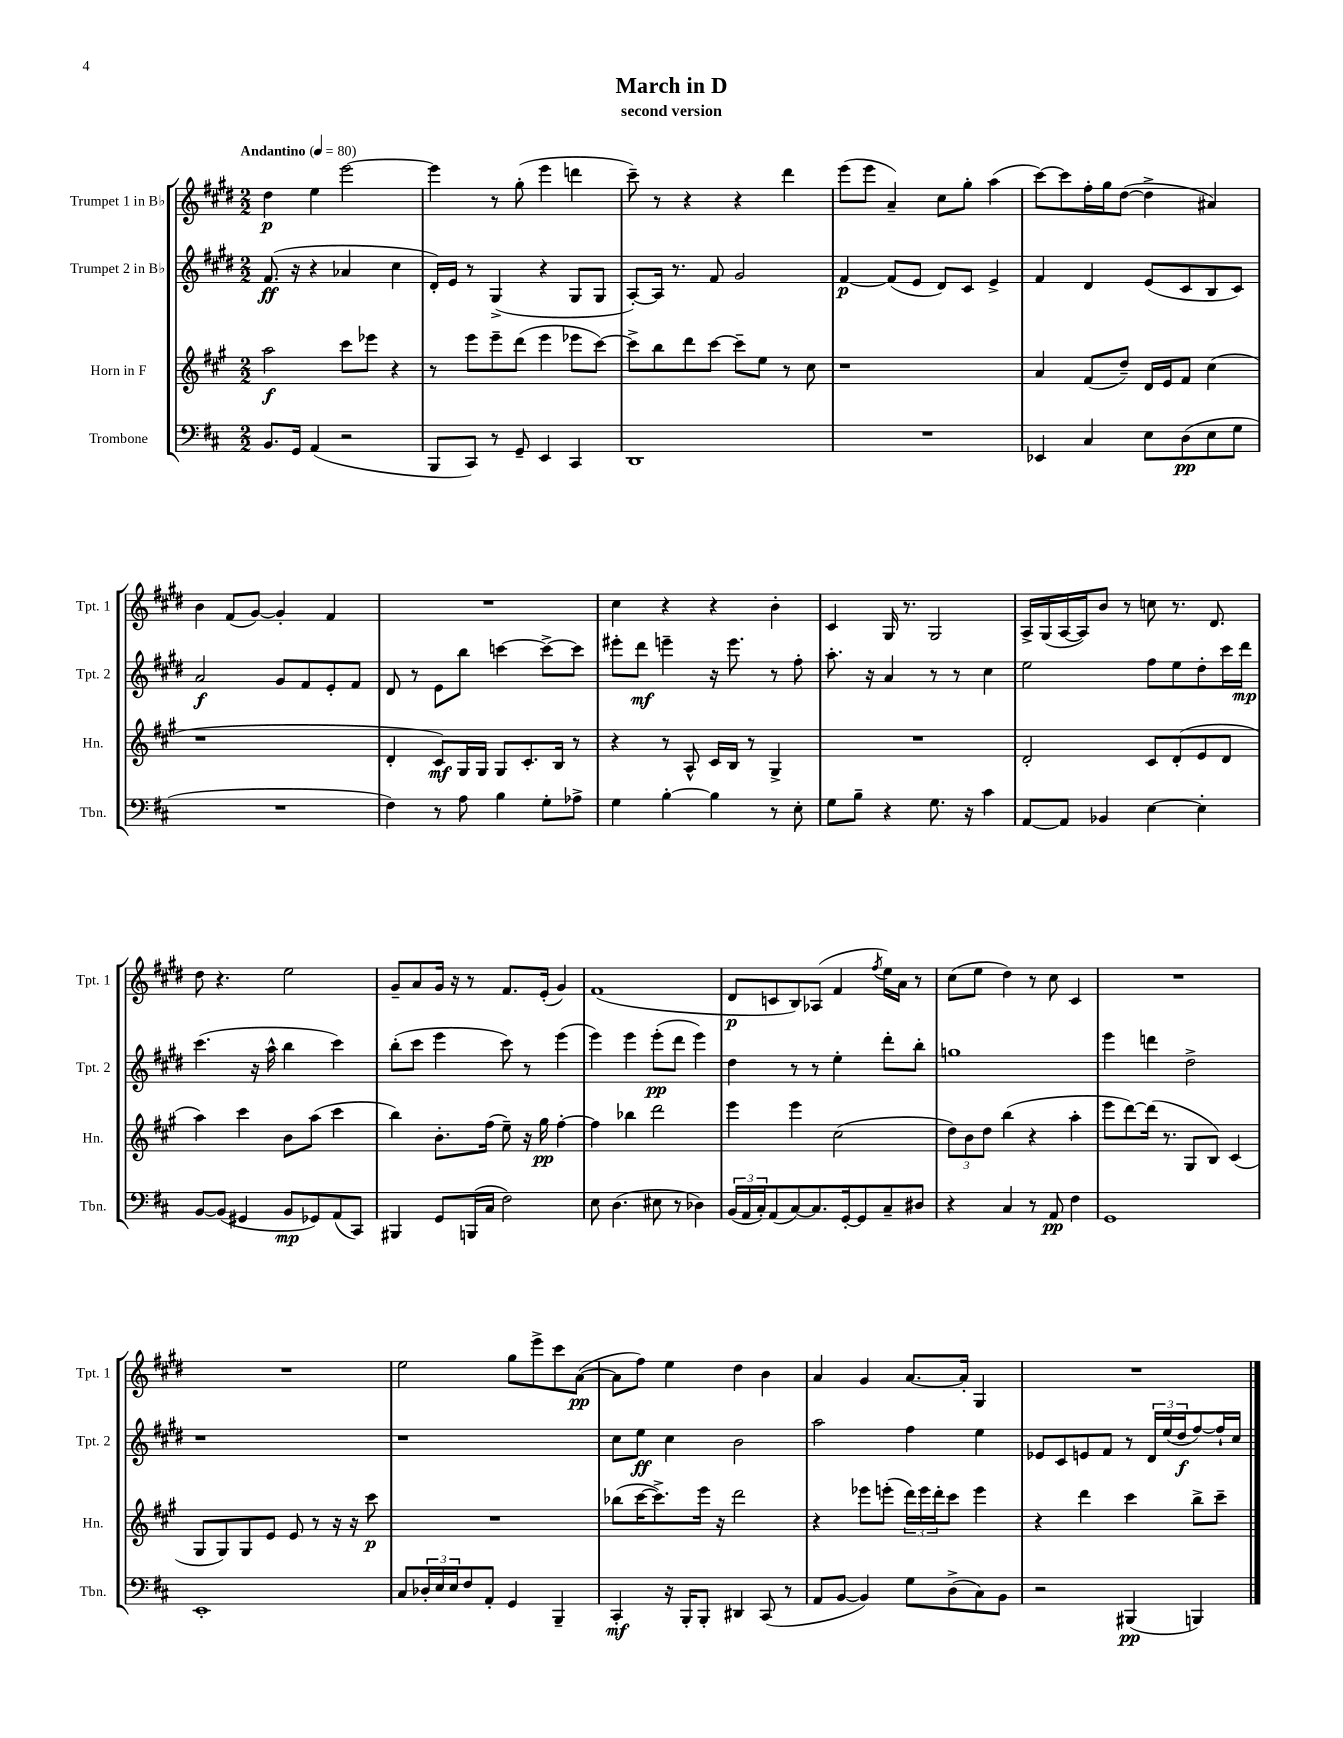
\header { title = "March in D" subtitle = "second version" }
<<
\new StaffGroup <<
\new Staff = "s0" \with { instrumentName = "Trumpet 1 in Bb" shortInstrumentName = "Tpt. 1" } {
    \clef treble \key e \major \numericTimeSignature \time 2/2 \tempo "Andantino" 4 = 80
    dis''4\p e''4 e'''2~ |
    e'''4 r8 gis''8-.( e'''4 d'''4 |
    cis'''8--) r8 r4 r4 dis'''4 |
    e'''8( e'''8 a'4--) cis''8 gis''8-. a''4( |
    cis'''8~) cis'''8 fis''16-. gis''16 dis''8~( dis''4-> ais'4) |
    b'4 fis'8( gis'8~) gis'4-. fis'4 |
    R1 |
    cis''4 r4 r4 b'4-. |
    cis'4 gis16 r8. gis2 |
    a16-> gis16( a16~ a16) b'8 r8 c''8 r8. dis'8. |
    dis''8 r4. e''2 |
    gis'8-- a'8 gis'16 r16 r8 fis'8. e'16-.( gis'4) |
    fis'1( |
    dis'8\p c'8 b8) aes8( fis'4 \acciaccatura { fis''8 } e''16) a'16 r8 |
    cis''8( e''8 dis''4) r8 cis''8 cis'4 |
    R1 |
    R1 |
    e''2 gis''8 e'''8-> cis'''8 a'8~\pp( |
    a'8 fis''8) e''4 dis''4 b'4 |
    a'4 gis'4 a'8.~ a'16-. gis4 |
    R1 \bar "|." |
}
\new Staff = "s1" \with { instrumentName = "Trumpet 2 in Bb" shortInstrumentName = "Tpt. 2" } {
    \clef treble \key e \major \numericTimeSignature \time 2/2
    fis'8.\ff( r16 r4 aes'4 cis''4 |
    dis'16-.) e'16 r8 gis4->( r4 gis8 gis8 |
    a8~-.) a16 r8. fis'8 gis'2 |
    fis'4~\p fis'8( e'8 dis'8) cis'8 e'4-> |
    fis'4 dis'4 e'8( cis'8 b8 cis'8) |
    a'2\f gis'8 fis'8 e'8-. fis'8 |
    dis'8 r8 e'8 b''8 c'''4~ c'''8~-> c'''8 |
    eis'''8-. dis'''8\mf e'''4-- r16 e'''8. r8 fis''8-. |
    a''8.-. r16 a'4 r8 r8 cis''4 |
    e''2 fis''8 e''8 dis''8-. cis'''16 dis'''16\mp |
    cis'''4.( r16 a''16-^ b''4 cis'''4) |
    b''8-.( cis'''8 e'''4 cis'''8) r8 e'''4( |
    e'''4) e'''4 e'''8-.\pp( dis'''8 e'''4) |
    dis''4 r8 r8 e''4-. dis'''8-. b''8-. |
    g''1 |
    e'''4 d'''4 dis''2-> |
    r1 |
    r1 |
    cis''8 e''8\ff cis''4 b'2 |
    a''2 fis''4 e''4 |
    ees'8 cis'8 e'8 fis'8 r8 \tuplet 3/2 { dis'16 e''16( dis''16\f } fis''8~) fis''16-! cis''16 \bar "|." |
}
\new Staff = "s2" \with { instrumentName = "Horn in F" shortInstrumentName = "Hn." } {
    \clef treble \key a \major \numericTimeSignature \time 2/2
    a''2\f cis'''8 ees'''8 r4 |
    r8 e'''8 e'''8-- d'''8( e'''4 ees'''8 cis'''8~) |
    cis'''8-> b''8 d'''8 cis'''8~ cis'''8-- e''8 r8 cis''8 |
    r1 |
    a'4 fis'8( d''8--) d'16 e'16 fis'8 cis''4( |
    r1 |
    d'4-. cis'8\mf) gis16 gis16 gis8 cis'8.-. b16 r8 |
    r4 r8 a8-^ cis'16 b16 r8 gis4-> |
    R1 |
    d'2-. cis'8 d'8-.( e'8 d'8 |
    a''4) cis'''4 b'8 a''8( cis'''4 |
    b''4) b'8.-. fis''16( e''8--) r16 gis''16\pp fis''4~-. |
    fis''4 bes''4 d'''2 |
    e'''4 e'''4 cis''2( |
    \tuplet 3/2 { d''8) b'8 d''8 } b''4( r4 a''4-. |
    e'''8 d'''8~) d'''16( r8. gis8 b8) cis'4( |
    gis8 gis8) gis8 e'8 e'8 r8 r16 r16 cis'''8\p |
    R1 |
    bes''8( cis'''16~ cis'''8.->) e'''16 r16 d'''2 |
    r4 ees'''8 e'''8-.( \tuplet 3/2 { d'''16) e'''16 d'''16-. } cis'''8 e'''4 |
    r4 d'''4 cis'''4 b''8-> cis'''8-- \bar "|." |
}
\new Staff = "s3" \with { instrumentName = "Trombone" shortInstrumentName = "Tbn." } {
    \clef bass \key d \major \numericTimeSignature \time 2/2
    b,8. g,16 a,4( r2 |
    b,,8 cis,8) r8 g,8-- e,4 cis,4 |
    d,1 |
    R1 |
    ees,4 cis4 e8 d8\pp( e8 g8 |
    R1 |
    fis4) r8 a8 b4 g8-. aes8-> |
    g4 b4~-. b4 r8 e8-. |
    g8 b8-- r4 g8. r16 cis'4 |
    a,8~ a,8 bes,4 e4~ e4-. |
    b,8~ b,8( gis,4 b,8\mp ges,8) a,8( cis,8) |
    bis,,4 g,8 b,,16( cis16 fis2) |
    e8 d4.( eis8 r8 des4) |
    \tuplet 3/2 { b,16( a,16 cis16-.) } a,8( cis8~) cis8. g,16~-. g,8 cis8-- dis8 |
    r4 cis4 r8 a,8\pp fis4 |
    g,1 |
    e,1-. |
    cis8 \tuplet 3/2 { des16-. e16 e16 } fis8 a,8-. g,4 b,,4-- |
    cis,4-.\mf r16 b,,16-. b,,8-. dis,4 cis,8( r8 |
    a,8 b,8~ b,4) g8 d8->( cis8) b,8 |
    r2 bis,,4\pp( b,,4) \bar "|." |
}
>>
>>
\layout { \context { \Score \remove "Bar_number_engraver" } }
